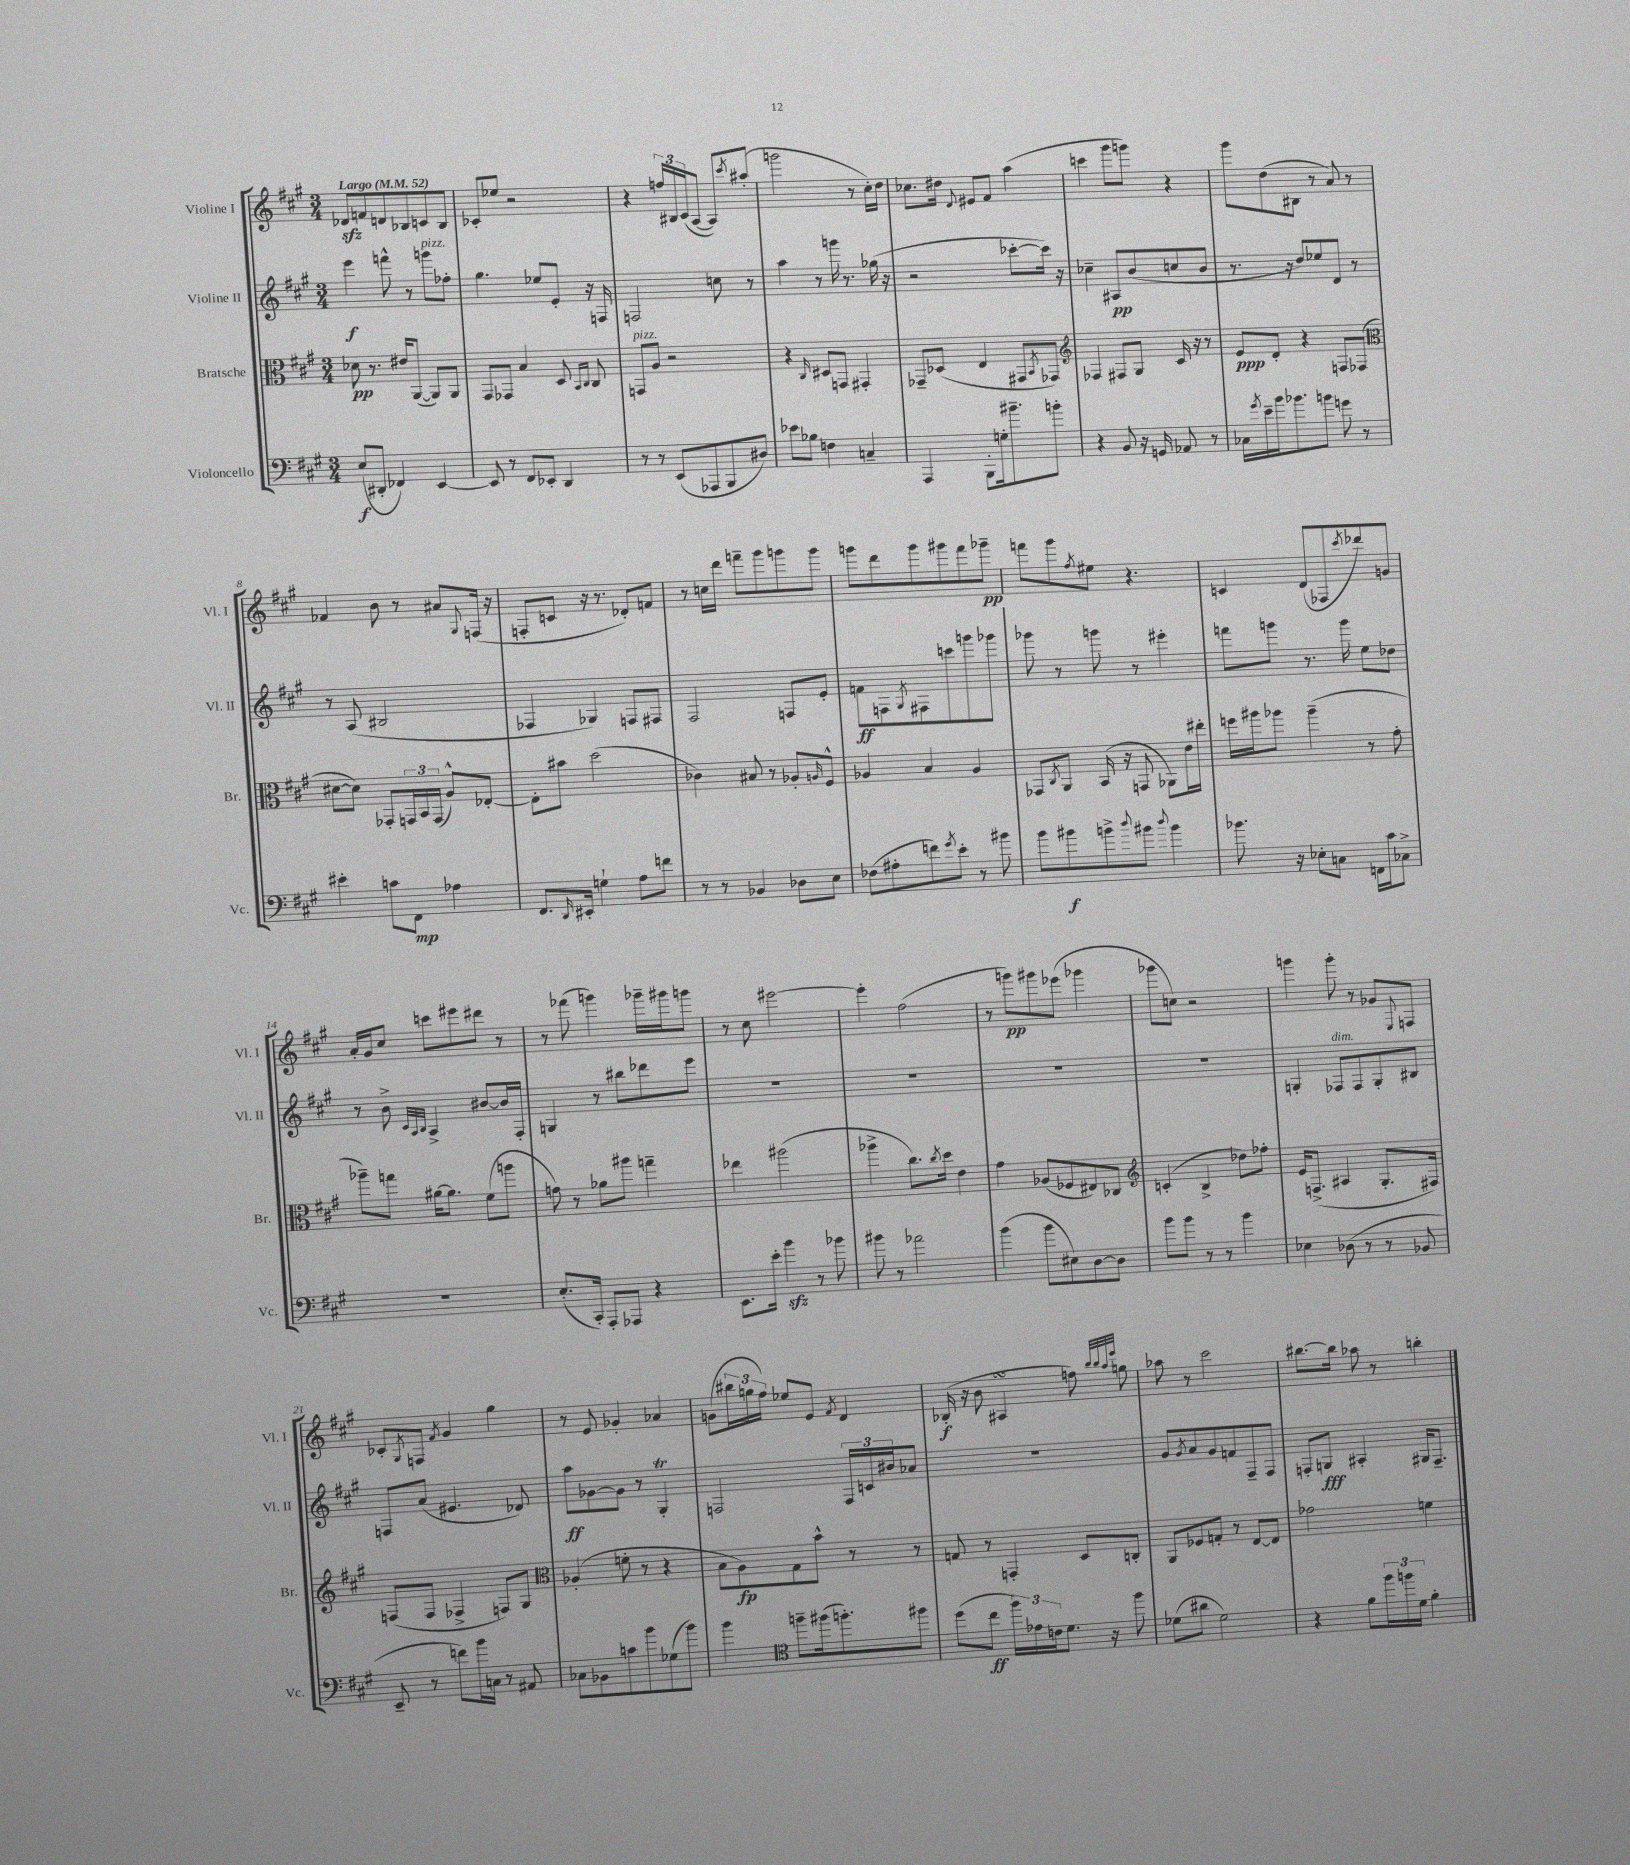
<<
\new StaffGroup <<
\new Staff = "s0" \with { instrumentName = "Violine I" shortInstrumentName = "Vl. I" } {
    \clef treble \key a \major \numericTimeSignature \time 3/4 \tempo "Largo" 4 = 52
    des'8\sfz f'8 d'8 bes8 c'8 bes8 |
    ces'8-. ees''8 r2 |
    r4 \tuplet 3/2 { f''16 bis16 cis'16( } a8~ a8) \acciaccatura { cis'''8 } ais''8-.( |
    g'''2 r8 cis''16-.) d''16 |
    ces''8. dis''16 \appoggiatura { d'8 } eis'8 fis'8 a''4( |
    c'''4 gis'''8 g'''8) r4 |
    gis'''8 d''8( bis8 r8 a'8) r8 |
    fes'4 b'8 r8 ais'8 \appoggiatura { gis8 } f16( r16 |
    f8-. c'8 r16 r8. des'8-.) f'8 |
    r8 c''16 d'''16 f'''8-- gis'''8 g'''8 g'''8 |
    g'''8 d'''8 g'''8 gis'''8 fis'''8 ges'''8--\pp |
    f'''8 gis'''8 \acciaccatura { fis''8 } eis''8 r4. |
    c'4 d'8( fes8 \acciaccatura { cis'''8 } des'''8) g'8 |
    a'16-. gis'16 cis''8 c'''8 eis'''8 dis'''8 r8 |
    r8 fes'''8( g'''4) ges'''16-- gis'''16 g'''8 |
    r8 cis''8 eis'''2~ |
    eis'''4-. fis''2( |
    r8 g'''8\pp) gis'''8 ees'''8( ges'''4 |
    ges'''8 c''8) r2 |
    g'''4 g'''8-. r8 ges'8 \appoggiatura { e8 } f8 |
    ces'8-. \acciaccatura { gis8 } f8 \acciaccatura { fis'8 } gis'4 gis''4 |
    r8 e'8 ges'4-. aes'4 |
    g'8( \tuplet 3/2 { bis''16 g''16 fis''16) } ees''8 e'8 \acciaccatura { fis'8 } d'4 |
    bes16-.\f( r16 b'8 ais4\turn f''8) \grace { b''32 b''32 a''32 e'''32 } g''8 |
    aes''8 r8 cis'''2 |
    bis''8.~ bis''16 aes''8 r8 b''4-. \bar "|." |
}
\new Staff = "s1" \with { instrumentName = "Violine II" shortInstrumentName = "Vl. II" } {
    \clef treble \key a \major \numericTimeSignature \time 3/4
    e'''4\f f'''8-^ r8 g'''8^\markup { \italic "pizz." } fes''8-. |
    gis''4. ees''8 e'8-. r16 f16 |
    f2 c''8 r8 |
    a''4 r8 g'''16 r8. ges''16( r16 |
    r2 ces'''8~-. ces'''16) r16 |
    ces''4-- ais8\pp b'8( c''8 b'8 |
    r8. r16 d''8) ees''8 d'8 r8 |
    r8 a8( bis2 |
    fes4 ges4) f8 fis8 |
    fis2 f8 e'8-. |
    f'8\ff f8 \acciaccatura { gis8 } fis8 c'''8 g'''8 ges'''8 |
    ges'''8 r8 g'''8 r8 eis'''4-. |
    f'''8 g'''8 r8. g'''16 e''8 des''8 |
    r8 b'8-> \grace { cis'32 a32 b32 } a4-> bis'8~ bis'16 fis16-. |
    g4 r8 bis''8 des'''8 e'''8 |
    R2. |
    R2. |
    R2. |
    R2. |
    g4-. fes8^\markup { \italic "dim." } fes8 g8-. bis8 |
    f8 a'8( eis'4. des'8) |
    a''8\ff ges'8~ ges'8 r8 gis4-.\trill |
    f2 \tuplet 3/2 { f16 c'16 bis'16 } aes'8 |
    R2. |
    gis'8 \acciaccatura { gis'8 } a'8 gis'8 f'8 fis8-- fis8 |
    f8-. g8\fff ais4-. gis16 f8.-- \bar "|." |
}
\new Staff = "s2" \with { instrumentName = "Bratsche" shortInstrumentName = "Br." } {
    \clef alto \key a \major \numericTimeSignature \time 3/4
    des'8\pp r8. eis'16 a,8~( a,8) a,8 |
    gis,8 ges,8 b4 d8 \grace { b,16 cis16 } cis8 |
    g,8^\markup { \italic "pizz." } a8 r2 |
    r4 \grace { cis16 } dis8 g,8 gis,4-. |
    ges,8-- des8( e4 gis,8 \acciaccatura { b,8 } ges,8) |
    \clef treble fes4 fis8 gis8 cis'16 r16 r8 |
    e'8\ppp d'8-. r4 f8 fes8( |
    \clef alto dis'8~ dis'8) ges,8-. \tuplet 3/2 { g,16 b,16 g,16( } a8-^) ees8~-. |
    ees8-. bis'8 d''2( |
    ces'4) bis8 r8 aes8-. \grace { a16 } fis8-^ |
    aes4 b4 aes4 |
    ges,8 \acciaccatura { cis8 } a,8 b,16( r16 g,8 aes,8) e'16 eis''16-. |
    f''16 ais''16 aes''8 aes''4--( r8 gis'8-. |
    aes''8--) g''8 ais'16~ ais'8. fis'8( a''8 |
    g'8) r8 aes'8 ais''8 g''4-- |
    ees''4 ais''2( |
    aes''4-> cis''8.) \acciaccatura { cis''8 } d''16 e'4 |
    gis'4 aes8( fes8 eis8) ces8 |
    \clef treble c'4-.( b4-> des''8) fes''8-. |
    e'16 f8.->( ais4 gis8.-. fis16) |
    f8( f8 fes4-> f8) gis8 |
    \clef alto aes4-.( f'8-. r8 r4 |
    b8 a8\fp) gis8 b'8-^ r8 r8 |
    g8 r8 g,4-. d8 c8-. |
    a,8 fes8 g8-. r8 e8~ e8 |
    ges'2 f'4 \bar "|." |
}
\new Staff = "s3" \with { instrumentName = "Violoncello" shortInstrumentName = "Vc." } {
    \clef bass \key a \major \numericTimeSignature \time 3/4
    e8\f( dis,8-. fes,4) e,4~ |
    e,8 r8 fis,8 ees,8-. d,4 |
    r8 r8 e,8( aes,,8 b,,8 dis8) |
    ees'8 bes8 f4 c4-- |
    a,,4 b,,8-. g16-. bis'8.-- b'8-. |
    r4 b,8 r16 g,16 aes,8 r8 |
    ces16 \acciaccatura { gis'8 } e'16-- b'16 bes'8. b'8 g'8 r8 |
    eis'4-. c'8 fis,8\mp aes4 |
    fis,8. \grace { d,16 } eis,16-. g4-! a8 f'8 |
    r8 r8 bes,4 des8 e8 |
    fes8( ais8-. f'8) \acciaccatura { gis'8 } e'8-. r8 bis'8 |
    b'8 bis'8\f b'8-> \appoggiatura { d''8 } bis'8 \appoggiatura { d''8 } bis'4 |
    bes'8. r16 ees8-. c8 f,16 cis'16 ces8-> |
    R2. |
    e8.-.( cis,16-.) a,,8-. aes,,8 r4 |
    e,8. e'16-. b'4\sfz r8 bes'8 |
    bis'8 r8 aes'2 |
    b'4( b'8 eis8) d8~ d8 |
    b'8 b'8 r8 r8 b'4 |
    ees4 des8( r8 r8 bes,8 |
    e,8-- r8 f'8) b'16 c16 r8 ais,8 |
    ces8 bes,8 c'8 b'8 ges8( b'8) |
    b'4 \clef tenor f''8-- fis''16( f''8.-.) fis''8 |
    d''8( cis''8\ff \tuplet 3/2 { fis''16) ees'16 c'16 } d'8. r16 fis''8 |
    des'8( ais'8 des'2) |
    r4 fis'8 \tuplet 3/2 { fis''16 f''16 d'16 } fis'4-. \bar "|." |
}
>>
>>
